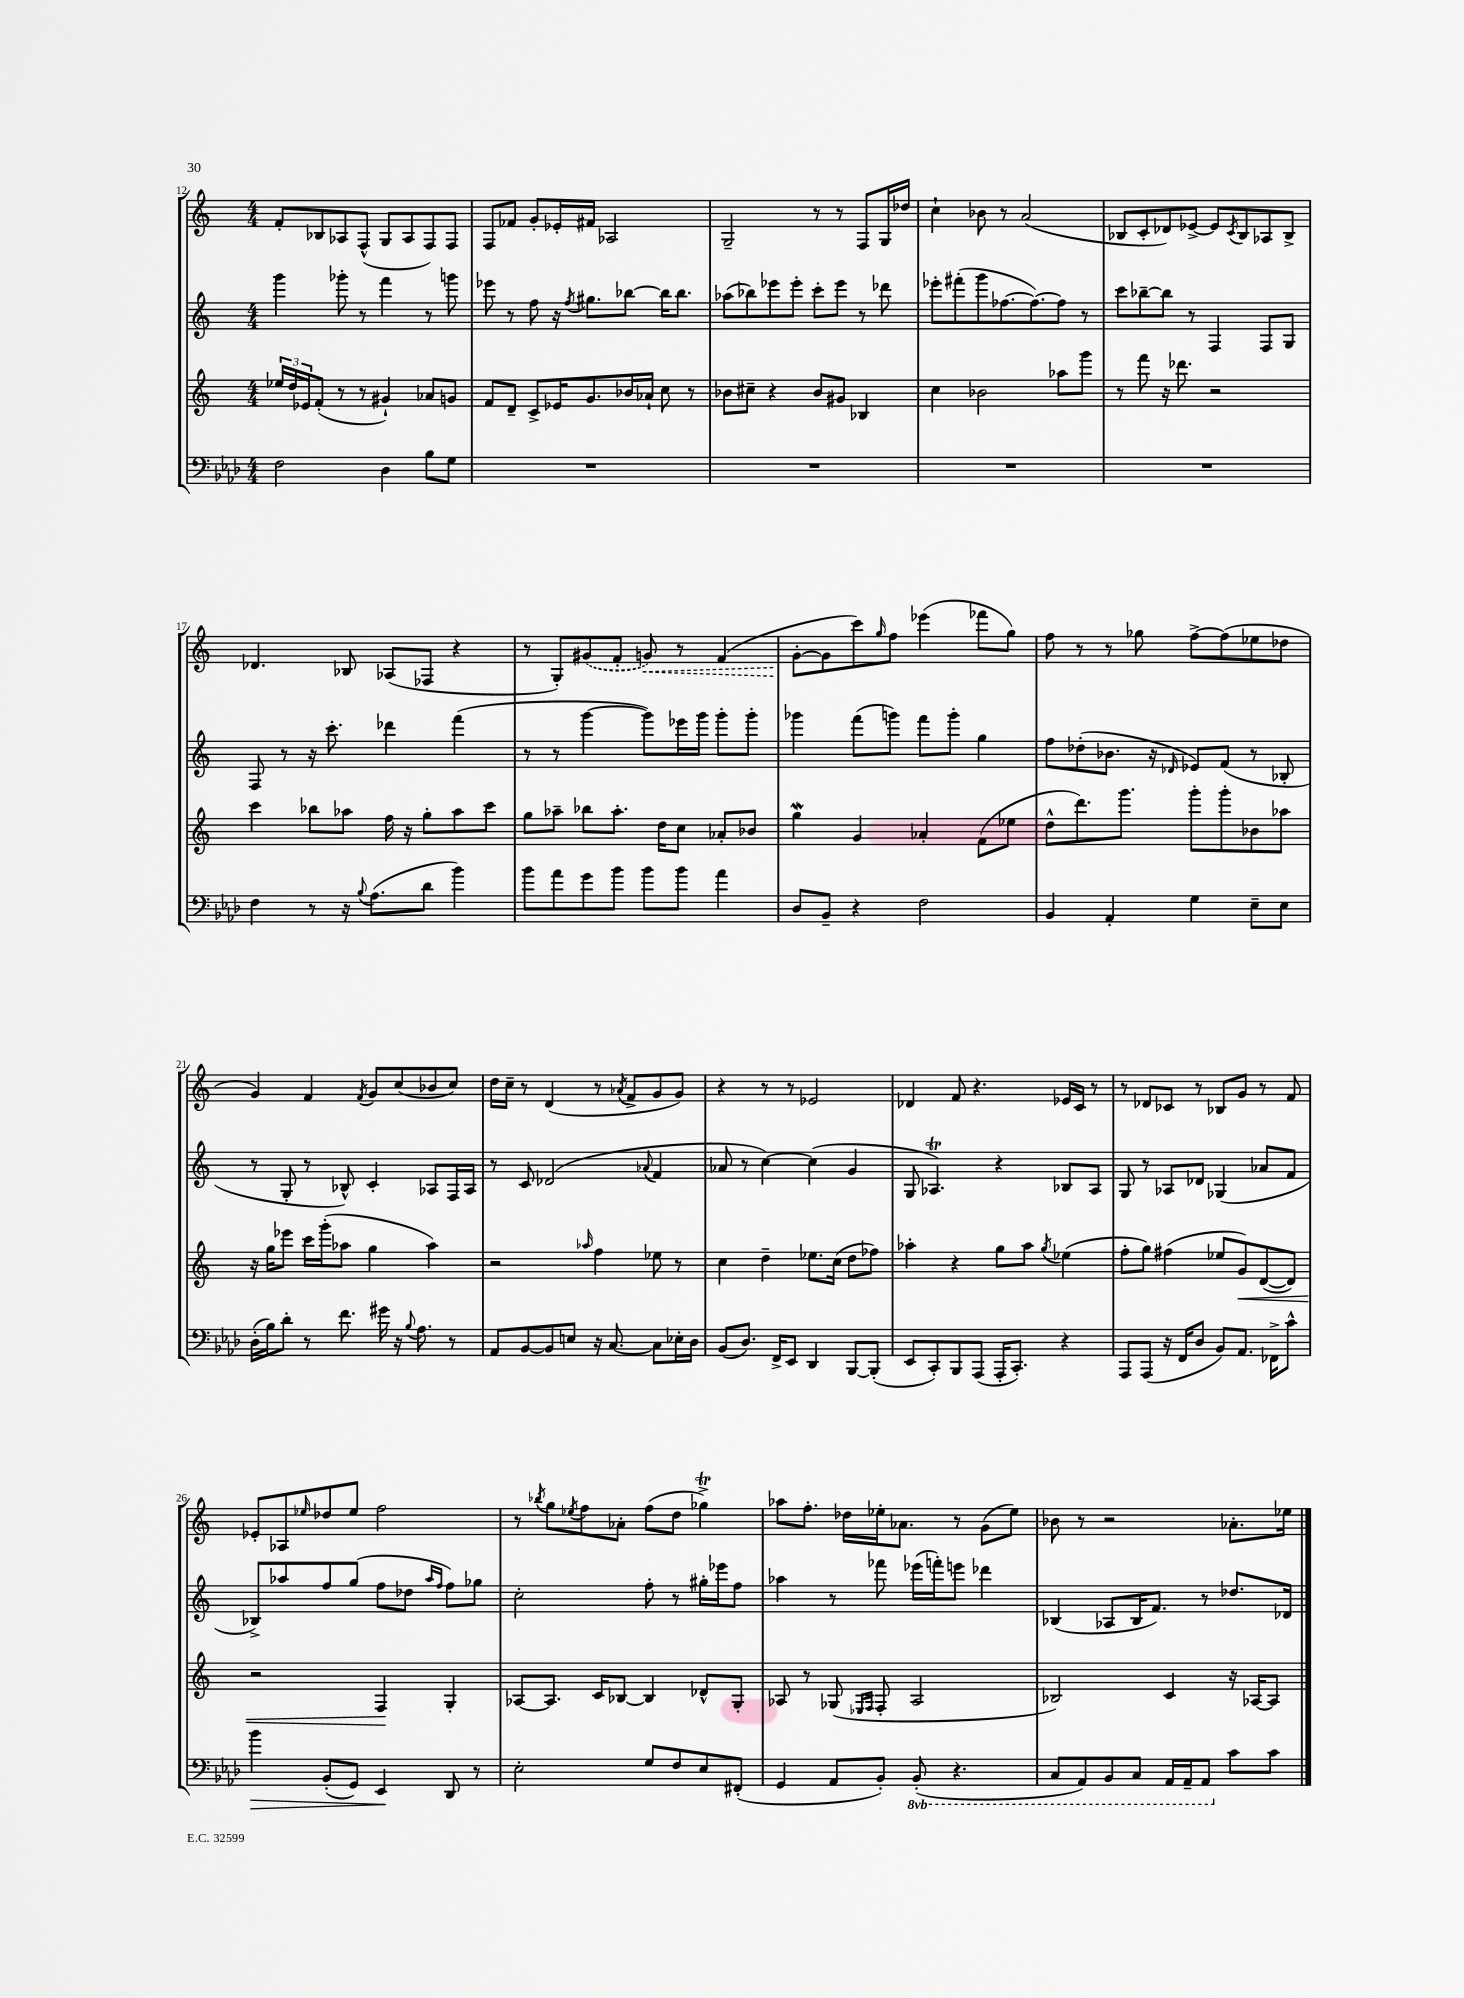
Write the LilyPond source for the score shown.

<<
\new StaffGroup <<
\new Staff = "s0" {
    \clef treble \key c \major \numericTimeSignature \time 4/4
    f'8-. bes8 aes8 f8-^( g8 aes8 f8) f8 |
    f8 fes'8 g'8-. ees'16-. fis'16 aes2 |
    g2-- r8 r8 f8 g16 des''16 |
    c''4-! bes'8 r8 a'2( |
    bes8 c'8-. des'8) ees'8~-> ees'8 \acciaccatura { c'8 } bes8 aes8 bes8-> |
    des'4. bes8 aes8( fes8 r4 |
    r8 g8-.) \once \slurDashed gis'8( f'8-. \once \override Hairpin.style = #'dashed-line g'8\<) r8 f'4( |
    g'8~-.\! g'8 c'''8) \grace { g''16 } f''8 ees'''4( fes'''8 g''8) |
    f''8 r8 r8 ges''8 f''8~-> f''8( ees''8 des''8 |
    g'4) f'4 \acciaccatura { f'8 } g'8 c''8( bes'8 c''8) |
    d''16 c''16-- r8 d'4( r8 \acciaccatura { aes'8 } f'8-> g'8 g'8) |
    r4 r8 r8 ees'2 |
    des'4 f'8 r4. ees'16 c'16 r8 |
    r8 des'8 ces'8 r8 bes8 g'8 r8 f'8 |
    ees'8-. aes8 \grace { ees''16 } des''8 ees''8 f''2 |
    r8 \acciaccatura { bes''8 } g''8 \acciaccatura { ees''8 } f''8 aes'8-. f''8( d''8 ges''4->\trill) |
    aes''8 f''8.-. des''16 ees''16-. aes'8. r8 g'8( ees''8) |
    bes'8 r8 r2 aes'8.-. ees''16 \bar "|." |
}
\new Staff = "s1" {
    \clef treble \key c \major \numericTimeSignature \time 4/4
    g'''4 ges'''8-. r8 f'''4 r8 g'''8 |
    ees'''8 r8 f''8 r16 \acciaccatura { f''8 } gis''8. bes''8~ bes''16 bes''8. |
    aes''8( bes''8) ees'''8 ees'''8-. c'''8-. ees'''8 r8 des'''8 |
    ees'''8-. fis'''8-.( g'''8 fes''8.~ fes''8.~) fes''8 r8 |
    c'''8 bes''8~-- bes''8 r8 f4 f8 g8 |
    f8 r8 r16 c'''8.-. des'''4 f'''4( |
    r8 r8 g'''4~ g'''8) ees'''16 g'''16 g'''8-. g'''8-. |
    ges'''4 f'''8( g'''8) f'''8 g'''8-. g''4 |
    f''8 des''8-.( bes'8. r16 \grace { des'16 } ees'8) f'8( r8 bes8-. |
    r8 g8-. r8 bes8-^) c'4-. aes8 f16 aes16 |
    r8 c'8 des'2( \appoggiatura { aes'8 } f'4 |
    aes'8 r8 c''4~) c''4( g'4 |
    g8 aes4.\trill) r4 bes8 aes8 |
    g8 r8 aes8 des'8 ges4( aes'8 f'8 |
    bes8->) aes''8 f''8 g''8( f''8 des''8 \grace { aes''16 f''16 } f''8) ges''8 |
    c''2-. f''8-. r8 gis''16-. ees'''16 f''8 |
    aes''4 r8 fes'''8 ees'''16( f'''16-.) e'''8 des'''4 |
    bes4( aes8 bes16 f'8.) r8 des''8. des'16 \bar "|." |
}
\new Staff = "s2" {
    \clef treble \key c \major \numericTimeSignature \time 4/4
    \tuplet 3/2 { ees''16 d''16 ees'16 } f'8-.( r8 r8 gis'4-!) aes'8 g'8 |
    f'8 d'8-- c'8-> ees'16 g'8. bes'16 aes'16-! c''8 r8 |
    bes'8 cis''8-- r4 bes'8 gis'8 bes4 |
    c''4 bes'2 aes''8 g'''8 |
    r8 f'''8 r16 des'''8. r2 |
    c'''4 bes''8 aes''8 f''16 r16 g''8-. aes''8 c'''8 |
    g''8 aes''8-- bes''8 aes''8.-. d''16 c''8 aes'8-. bes'8 |
    g''4\mordent g'4 aes'4-. f'8( ees''8 |
    d''8-^ d'''8.) g'''8. g'''8-. g'''8-. bes'8 aes''8 |
    r16 g''16 ees'''8 c'''16 g'''16-.( aes''8 g''4 aes''4) |
    r2 \grace { aes''16 } f''4 ees''8 r8 |
    c''4 d''4-- ees''8. c''16( d''8 fes''8) |
    aes''4-. r4 g''8 aes''8 \acciaccatura { g''8 } ees''4( |
    f''8-. g''8) fis''4( ees''8 g'8\<) d'8~( d'8) |
    r2 f4\! g4-. |
    aes8~ aes8. c'16 bes8~ bes4 des'8-^ g8-. |
    aes8 r8 ges8( \grace { ees16 f16 } f8-. aes2 |
    bes2) c'4 r16 aes16~ aes8 \bar "|." |
}
\new Staff = "s3" {
    \clef bass \key aes \major \numericTimeSignature \time 4/4 \set Staff.ottavationMarkups = #ottavation-simple-ordinals
    f2 des4 bes8 g8 |
    R1 |
    R1 |
    R1 |
    R1 |
    f4 r8 r16 \appoggiatura { bes8 } aes8.( des'8 bes'4) |
    bes'8 aes'8 g'8 bes'8 bes'8 bes'8 aes'4 |
    des8 bes,8-- r4 f2 |
    bes,4 aes,4-. g4 ees8-- ees8 |
    des16-.( bes16) des'8-. r8 f'8. gis'16 r16 \appoggiatura { bes8 } aes8. r8 |
    aes,8 bes,8~ bes,8 e8 r16 c8.~ c8 ees16-. des16 |
    bes,8( des8.) f,16-> ees,8 des,4 bes,,8~ bes,,8-.( |
    ees,8 c,8-.) bes,,8 aes,,8( aes,,16-. c,8.-.) r4 |
    aes,,8 aes,,8( r16 f,16 des8 bes,8) aes,8. fes,16-> c'8-^ |
    bes'4\> bes,8-.( g,8) ees,4\! des,8 r8 |
    ees2-. g8 f8 ees8 fis,8-.( |
    g,4 aes,8 bes,8-.) \ottava #-1 bes,,8-.( r4. |
    c,8 aes,,8) bes,,8 c,8 aes,,16 aes,,16-- aes,,8 \ottava #0 c'8 c'8 \bar "|." |
}
>>
>>
\layout { \context { \Score currentBarNumber = #12 } }
